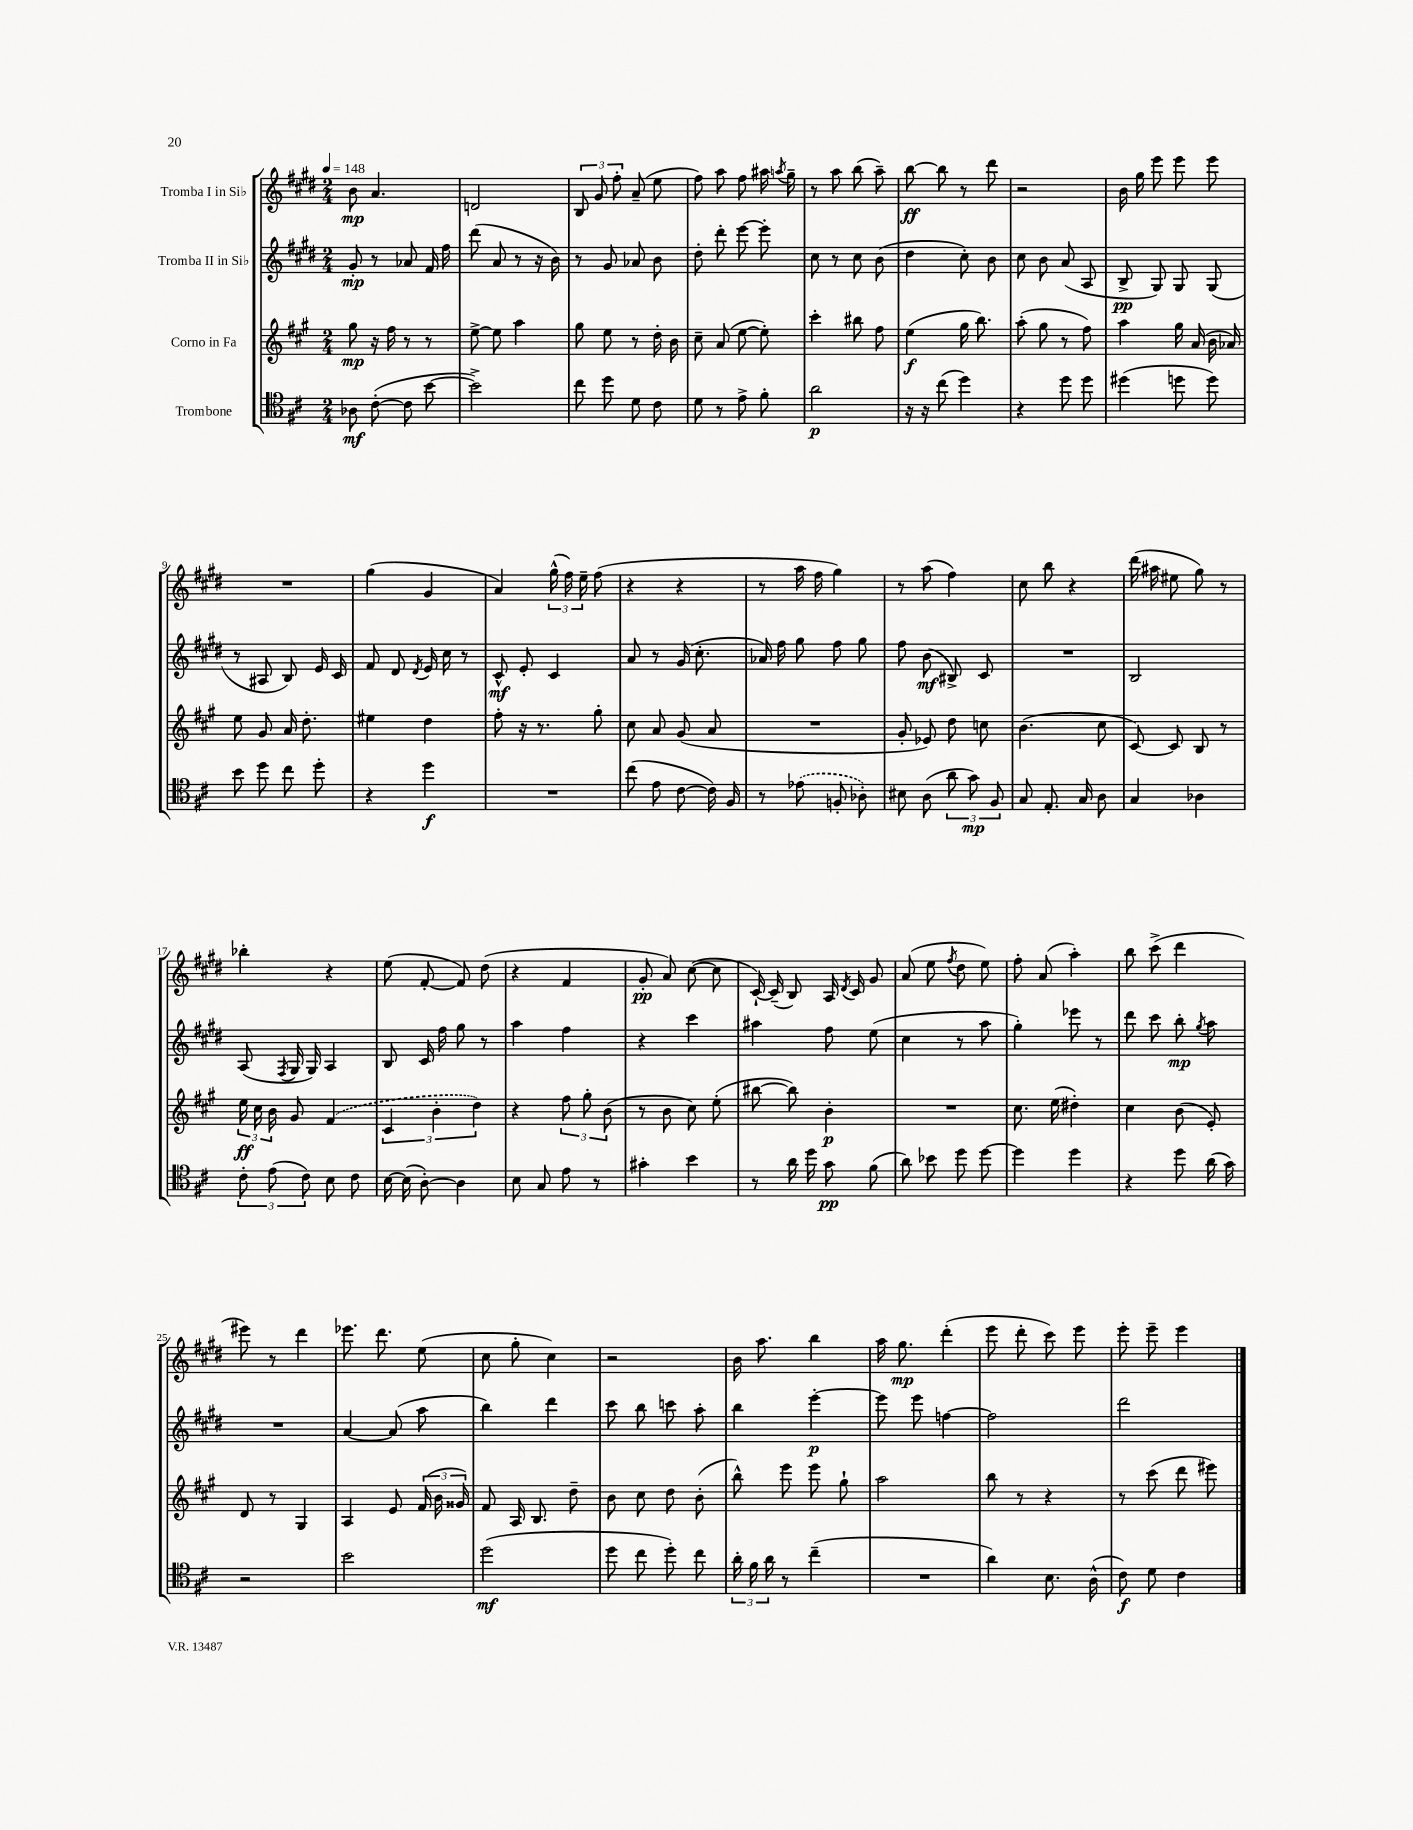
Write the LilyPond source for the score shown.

<<
\new StaffGroup <<
\new Staff = "s0" \with { instrumentName = "Tromba I in Sib" } {
    \clef treble \key e \major \numericTimeSignature \time 2/4 \tempo 4 = 148
    \autoBeamOff b'8\mp a'4. |
    d'2 |
    \tuplet 3/2 { b8 gis'8 fis''8-. } a'8--( e''8 |
    fis''8) a''8 fis''8 ais''16 \acciaccatura { a''8 } gis''16-- |
    r8 a''8 b''8( a''8--) |
    b''8~\ff b''8 r8 dis'''8 |
    r2 |
    b'16 gis''16 e'''8 e'''8 e'''8 |
    R2 |
    gis''4( gis'4 |
    a'4) \tuplet 3/2 { gis''16-^( fis''16) e''16-- } fis''8( |
    r4 r4 |
    r8 a''16 fis''16 gis''4) |
    r8 a''8( fis''4) |
    cis''8 b''8 r4 |
    dis'''16( ais''16 eis''8 gis''8) r8 |
    bes''4-. r4 |
    e''8( fis'8~-. fis'8) dis''8( |
    r4 fis'4 |
    gis'8-.\pp a'8) cis''8~( cis''8 |
    cis'16~-!) cis'16--( b8) a16 \acciaccatura { dis'8 } cis'16 gis'8 |
    a'8( e''8 \acciaccatura { fis''8 } dis''8 e''8) |
    fis''8-. a'8( a''4-.) |
    b''8 cis'''8->( dis'''4 |
    eis'''8) r8 dis'''4 |
    ees'''8. dis'''8. e''8( |
    cis''8 gis''8-. cis''4) |
    r2 |
    b'16 a''8. b''4 |
    a''16 gis''8.\mp dis'''4-.( |
    e'''8 dis'''8-. cis'''8) e'''8 |
    e'''8-. e'''8-- e'''4 \bar "|." |
}
\new Staff = "s1" \with { instrumentName = "Tromba II in Sib" } {
    \clef treble \key e \major \numericTimeSignature \time 2/4
    \autoBeamOff gis'8-.\mp r8 aes'8 fis'16 fis''16 |
    dis'''8( a'8 r8 r16 b'16) |
    r8 gis'8 aes'8 b'8 |
    dis''8-. dis'''8-. e'''8~ e'''8-. |
    cis''8 r8 cis''8 b'8( |
    dis''4 cis''8-.) b'8 |
    cis''8 b'8 a'8( a8 |
    b8->\pp gis8) gis8 gis8( |
    r8 ais8 b8) e'16 cis'16 |
    fis'8 dis'8 \acciaccatura { dis'8 } e'16 cis''16 r8 |
    cis'8-^\mf e'8-. cis'4 |
    a'8 r8 gis'16( cis''8.-. |
    aes'16) fis''16 gis''8 fis''8 gis''8 |
    fis''8 b'8\mf( bis8->) cis'8 |
    R2 |
    b2 |
    a8( \acciaccatura { fis8 } gis16 gis16) a4 |
    b8 cis'16 fis''16 gis''8 r8 |
    a''4 fis''4 |
    r4 cis'''4 |
    ais''4 fis''8 e''8( |
    cis''4 r8 a''8 |
    gis''4-.) ees'''8 r8 |
    dis'''8 cis'''8 b''8-.\mp \acciaccatura { gis''8 } a''8 |
    R2 |
    a'4~ a'8( a''8 |
    b''4) dis'''4 |
    cis'''8 b''8 c'''8 a''8-. |
    b''4 e'''4~-.\p |
    e'''8 e'''8 f''4~ |
    f''2 |
    dis'''2 \bar "|." |
}
\new Staff = "s2" \with { instrumentName = "Corno in Fa" } {
    \clef treble \key a \major \numericTimeSignature \time 2/4
    \autoBeamOff gis''8\mp r16 fis''16 r8 r8 |
    e''8~-> e''8 a''4 |
    gis''8 e''8 r8 d''16-. b'16 |
    cis''8-- a'8( e''8~ e''8-.) |
    cis'''4-. bis''8 fis''8 |
    e''4\f( gis''16 b''8.) |
    a''8-.( gis''8 r8 fis''8) |
    a''4 gis''16 a'16( b'16 aes'16) |
    e''8 gis'8 a'16 d''8.-. |
    eis''4 d''4 |
    fis''8-. r16 r8. gis''8-. |
    cis''8 a'8 gis'8( a'8 |
    R2 |
    gis'8-. ees'8) d''8 c''8 |
    b'4.( cis''8 |
    cis'8~) cis'8 b8 r8 |
    \tuplet 3/2 { e''16\ff cis''16 b'16 } gis'8 \once \slurDashed fis'4( |
    \tuplet 3/2 { cis'4 b'4-. d''4) } |
    r4 \tuplet 3/2 { fis''8 gis''8-. b'8( } |
    r8 b'8 cis''8) e''8-.( |
    bis''8~ bis''8) b'4-.\p |
    R2 |
    cis''8. e''16( dis''4-.) |
    cis''4 b'8( e'8-.) |
    d'8 r8 gis4 |
    a4 e'8 \tuplet 3/2 { fis'16( b'16 gisis'16) } |
    fis'8 a16 b8. d''8-- |
    b'8 cis''8 d''8 b'8-.( |
    b''8-^) e'''8 e'''8 gis''8-! |
    a''2 |
    b''8 r8 r4 |
    r8 cis'''8( d'''8 eis'''8) \bar "|." |
}
\new Staff = "s3" \with { instrumentName = "Trombone" } {
    \clef tenor \key d \major \numericTimeSignature \time 2/4
    \autoBeamOff aes8\mf cis'8~-.( cis'8 b'8~ |
    b'2->) |
    cis''8 d''8 d'8 cis'8 |
    d'8 r8 e'8-> fis'8-. |
    a'2\p |
    r16 r16 cis''8( d''4) |
    r4 d''8 d''8 |
    dis''4( d''8 d''8) |
    b'8 d''8 cis''8 d''8-. |
    r4 d''4\f |
    R2 |
    cis''8( e'8 cis'8~ cis'16) fis16 |
    r8 \once \slurDashed ees'8( f8-. aes8-.) |
    bis8 a8( \tuplet 3/2 { a'8 g'8\mp) fis8 } |
    g8 e8.-. g16 a8 |
    g4 aes4 |
    \tuplet 3/2 { cis'8-. e'8( cis'8) } b8 cis'8 |
    b16~ b16( a8~-.) a4 |
    b8 g8 e'8 r8 |
    gis'4-. b'4 |
    r8 a'16 d''16 g'8\pp fis'8( |
    a'8) bes'8 d''8 d''8~ |
    d''4 d''4 |
    r4 d''8 a'16( g'16) |
    r2 |
    b'2 |
    d''2\mf( |
    d''8 cis''8 d''8-.) cis''8 |
    \tuplet 3/2 { a'16-. fis'16 a'16 } r8 cis''4--( |
    R2 |
    a'4) b8. a16-^( |
    cis'8\f) d'8 cis'4 \bar "|." |
}
>>
>>
